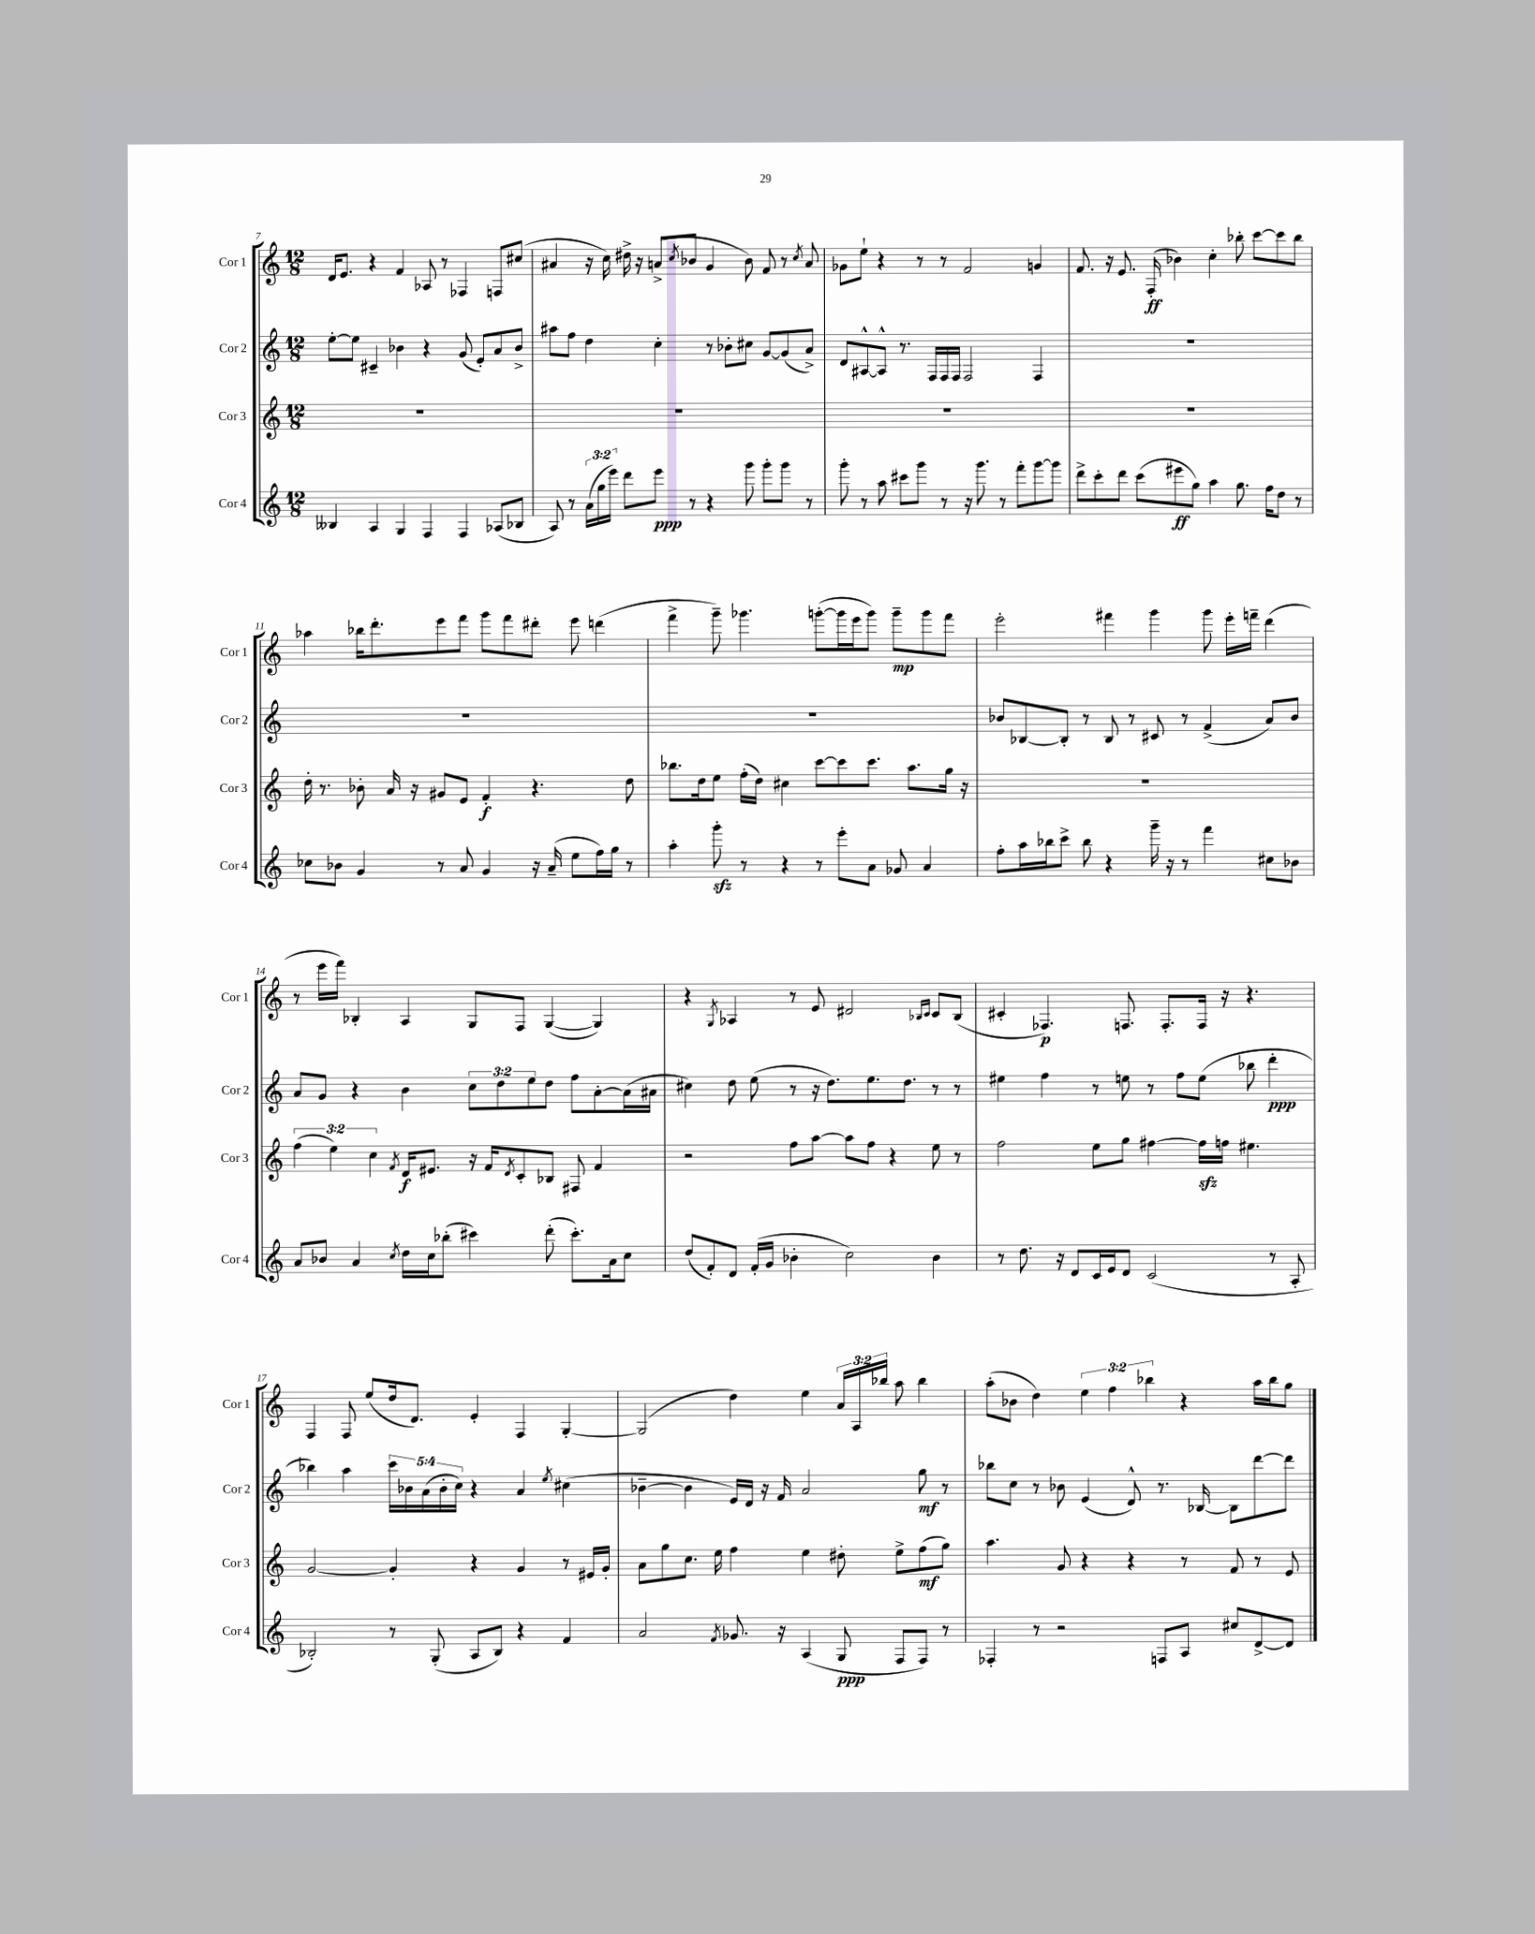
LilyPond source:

<<
\new StaffGroup <<
\new Staff = "s0" \with { instrumentName = "Cor 1" shortInstrumentName = "Cor 1" } {
    \clef treble \key c \major \numericTimeSignature \time 12/8 \override Staff.TupletNumber.text = #tuplet-number::calc-fraction-text
    d'16 e'8. r4 f'4 aes8 r8 fes4 f8 cis''8( |
    ais'4 r16 c''16) dis''16-> r16 a'8->( \acciaccatura { c''8 } bes'8 g'4 bes'8) f'8 r8 \acciaccatura { c''8 } a'8 |
    ges'8 e''8-! r4 r8 r8 f'2 g'4 |
    f'8. r16 e'8. f16-.\ff( bes'4) c''4-. bes''8-. c'''8~ c'''8 bes''8 |
    aes''4 bes''16 d'''8.-. e'''8 f'''8 g'''8 f'''8 dis'''8-. e'''8 d'''4( |
    f'''4-> g'''8--) ges'''4. g'''8~-.( g'''16 e'''16 g'''8) g'''8--\mp g'''8 f'''8 |
    e'''2-. fis'''4 g'''4 g'''8 e'''16-. f'''16-- d'''4( |
    r8 e'''16 f'''16) bes4-. a4 g8 f8 g4~( g4) |
    r4 \acciaccatura { g8 } aes4 r8 e'8 dis'2 \grace { bes16 c'16 } c'8 bes8( |
    cis'4-. fes4.\p) f8. f8.-. f16 r16 r4. |
    f4 f8 e''8( d''16 d'8.) e'4-. f4 g4~-. |
    g2( d''4) e''4 \tuplet 3/2 { a'16 a16 bes''16 } a''8 bes''4 |
    a''8-.( bes'8 d''4) \tuplet 3/2 { e''4 f''4 bes''4 } r4 a''16 bes''16 g''8 \bar "|." |
}
\new Staff = "s1" \with { instrumentName = "Cor 2" shortInstrumentName = "Cor 2" } {
    \clef treble \key c \major \numericTimeSignature \time 12/8 \override Staff.TupletNumber.text = #tuplet-number::calc-fraction-text
    e''8~-. e''8 cis'4-- bes'4 r4 g'8( e'8-.) a'8 bes'8-> |
    ais''8 f''8 d''4 c''4-. r8 bes'8-. cis''8 g'8~ g'8( a'8->) |
    d'8 ais8~-^ ais8-^ r8. f16 f16 f16 f2 f4 |
    R1. |
    R1. |
    R1. |
    bes'8 bes8~ bes8-. r8 bes8 r8 cis'8 r8 f'4->( a'8) bes'8 |
    a'8 g'8 r4 b'4 \tuplet 3/2 { c''8 d''8 e''8 } d''8 f''8 a'8~-. a'16( ais'16 |
    cis''4) d''8 e''8( r8 r16 d''8.) e''8. d''8. r8 r8 |
    eis''4 f''4 r8 e''8 r8 f''8 e''8( bes''8 d'''4-.\ppp |
    bes''4) a''4 \tuplet 5/4 { c'''16 bes'16 a'16( bes'16-. c''16) } r4 a'4 \acciaccatura { e''8 } cis''4( |
    bes'4~-- bes'4 e'16) d'16 r16 f'16 a'2 g''8\mf r8 |
    bes''8 c''8 r8 bes'8 e'4( d'8-^) r8. bes16~ bes8 d'''8~ d'''8 \bar "|." |
}
\new Staff = "s2" \with { instrumentName = "Cor 3" shortInstrumentName = "Cor 3" } {
    \clef treble \key c \major \numericTimeSignature \time 12/8 \override Staff.TupletNumber.text = #tuplet-number::calc-fraction-text
    R1. |
    R1. |
    R1. |
    R1. |
    d''16-. r8. bes'8-. a'16 r16 gis'8 e'8 f'4-.\f r4. d''8 |
    bes''8. d''16 e''8 f''16-.( d''16) cis''4 c'''8~ c'''8 c'''8. a''8. g''16 r16 |
    R1. |
    \tuplet 3/2 { f''4( e''4) c''4 } \acciaccatura { f'8 } d'16\f eis'8. r16 f'16 \acciaccatura { d'8 } c'8-. bes8 fis8 f'4 |
    r2 f''8 a''8~ a''8 f''8 r4 e''8 r8 |
    f''2 e''8 g''8 fis''4~ fis''16\sfz f''16 eis''4. |
    g'2~ g'4-. r4 g'4 r8 eis'16 g'16-. |
    a'8 g''8 c''8. e''16 f''4 e''4 dis''8-. e''8-> f''8\mf( g''8) |
    a''4. g'8 r4 r4 r8 f'8 r8 e'8 \bar "|." |
}
\new Staff = "s3" \with { instrumentName = "Cor 4" shortInstrumentName = "Cor 4" } {
    \clef treble \key c \major \numericTimeSignature \time 12/8 \override Staff.TupletNumber.text = #tuplet-number::calc-fraction-text
    beses4 a4 g4 f4 f4 aes8( bes8 |
    a8) r8 \tuplet 3/2 { a'16( g''16 e'''16) } d'''8 e'''8\ppp r8 r4 g'''8 g'''8-. g'''8 r8 |
    g'''8-. r8 a''8 cis'''8 g'''8 r8 r16 g'''8. r8 f'''8-. g'''8~ g'''8 |
    d'''8-> c'''8-. d'''8 c'''8( eis'''8\ff g''8) a''4 g''8. f''16 d''8 r8 |
    ces''8 bes'8 g'4 r8 a'8 g'4 r16 a'16--( e''8 f''16) g''16 r8 |
    a''4-. g'''8-.\sfz r8 r4 r8 e'''8-. a'8 ges'8 a'4 |
    f''8-. a''16 bes''16 c'''8-> bes''8 r4 g'''16-- r16 r8 f'''4 cis''8 bes'8 |
    a'8 bes'8 a'4 \acciaccatura { c''8 } d''16 c''16 bes''8-.( cis'''4) d'''8-.( cis'''8.-.) a'16 c''8 |
    d''8( f'8-.) d'8 f'16-.( g'16 bes'4-. c''2) bes'4 |
    r8 d''8. r16 d'8 c'16 e'16 d'8 c'2( r8 a8-. |
    bes2-.) r8 g8-.( a8 bes8) r4 f'4 |
    a'2 \acciaccatura { f'8 } ges'8. r16 a4( g8\ppp f8 f8) r8 |
    fes4-. r8 r2 f8 a8 cis''8 d'8~-> d'8 \bar "|." |
}
>>
>>
\layout { \context { \Score currentBarNumber = #7 } }
